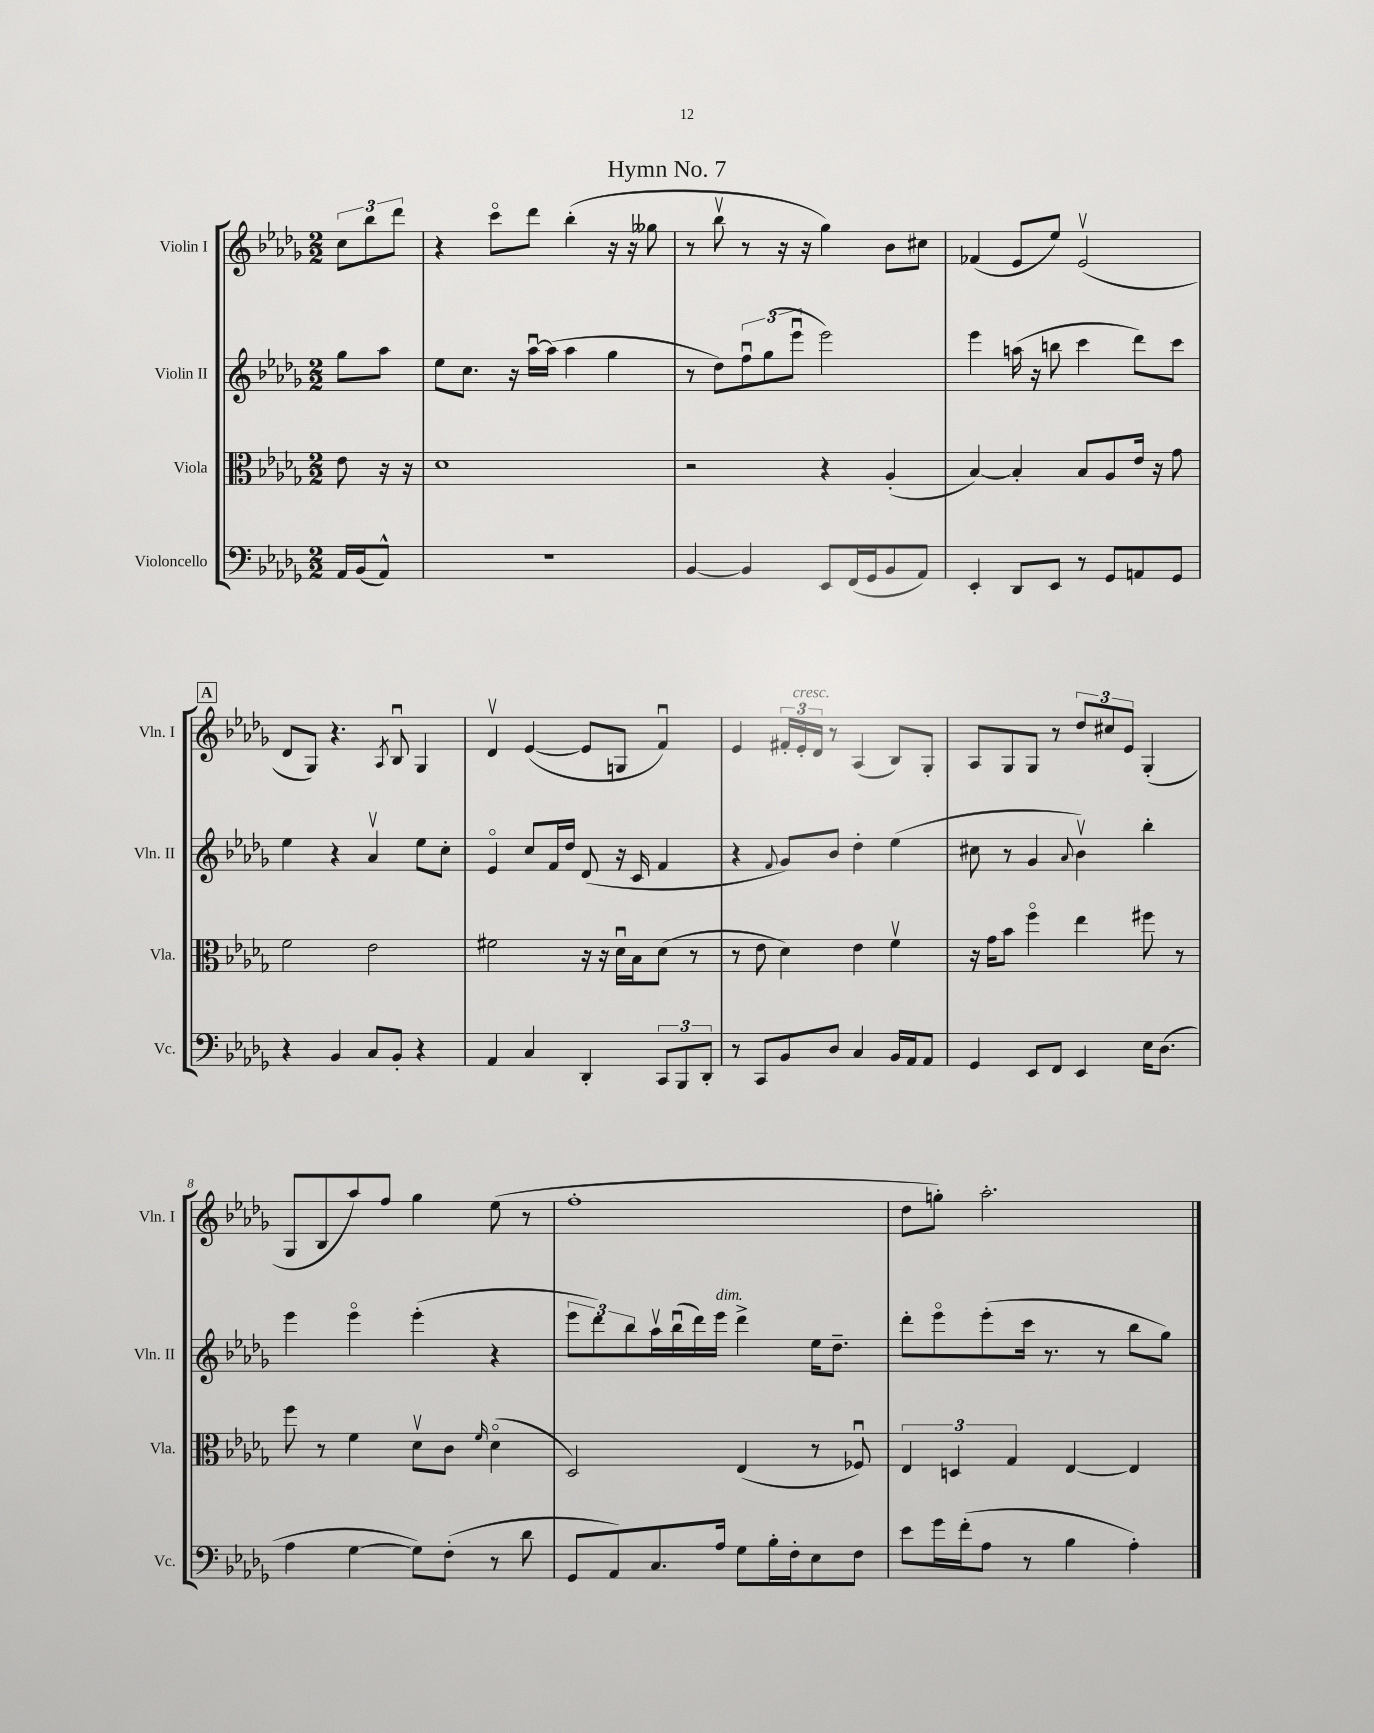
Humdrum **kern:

**kern	**kern	**kern	**kern
*staff4	*staff3	*staff2	*staff1
*clefF4	*clefC3	*clefG2	*clefG2
*k[b-e-a-d-g-]	*k[b-e-a-d-g-]	*k[b-e-a-d-g-]	*k[b-e-a-d-g-]
*M2/2	*M2/2	*M2/2	*M2/2
16AA-	8e-	8gg-	12cc
(16BB-	.	.	.
.	.	.	12bb-
8AA-^^)	16r	8aa-	.
.	.	.	12ddd-
.	16r	.	.
=	=	=	=
1r	1d-	8ee-	4r
.	.	8.cc	.
.	.	.	8ccco
.	.	16r	.
.	.	[16aa-u	8ddd-
.	.	(16aa-]	.
.	.	4aa-	(4bb-'
.	.	4gg-	16r
.	.	.	16r
.	.	.	8gg--
=	=	=	=
[4BB-	2r	8r	8r
.	.	8dd-)	8bb-v
4BB-]	.	12ffu	8r
.	.	(12gg-	.
.	.	.	16r
.	.	12eee-u	.
.	.	.	16r
8EE-	4r	2eee-)	4gg-)
(16FF	.	.	.
16GG-	.	.	.
8BB-	(4A-'	.	8b-
8AA-)	.	.	8cc#
=	=	=	=
4EE-'	[4B-)	4eee-	(4f-
8DD-	4B-']	(16aa	8e-
.	.	16r	.
8EE-	.	8bb	8ee-)
8r	8B-	4ccc	(2e-v
8GG-	8A-	.	.
8AA	16e-	8ddd-)	.
.	16r	.	.
8GG-	8g-	8ccc	.
=	=	=	=
4r	2f	4ee-	8d-
.	.	.	8G-)
4BB-	.	4r	4.r
8C	2e-	4a-v	.
.	.	.	8qA-
8BB-'	.	.	8B-u
4r	.	8ee-	4G-
.	.	8cc'	.
=	=	=	=
4AA-	2f#	4e-o	4d-v
4C	.	8cc	([4e-
.	.	16f	.
.	.	16dd-	.
4DD-'	16r	(8d-	8e-]
.	16r	.	.
.	16d-u	16r	8G
.	16B-	16c	.
12CC	(8d-	4f	4fu)
12BBB-	.	.	.
.	8r	.	.
12DD-'	.	.	.
=	=	=	=
8r	8r	4r	4e-
8CC	8e-	.	.
.	.	8qqf	.
8BB-	4d-)	8g-)	24f#'
.	.	.	24e-'
.	.	.	24d-
8D-	.	8b-	8r
4C	4e-	4dd-'	(4A-
16BB-	4fv	(4ee-	8B-)
16AA-	.	.	.
8AA-	.	.	8G-'
=	=	=	=
4GG-	16r	8cc#	8A-
.	16g-	.	.
.	8b-	8r	8G-
8EE-	4ffo	4g-	8G-
8FF	.	.	8r
.	.	8qqa-	.
4EE-	4ee-	4b-v)	12dd-
.	.	.	12cc#
.	.	.	12e-
16E-	8ff#	4bb-'	(4G-'
(8.D-	.	.	.
.	8r	.	.
=	=	=	=
4A-	8ff	4eee-	8G-
.	8r	.	8B-
[4G-	4f	4eee-o	8aa-)
.	.	.	8ff
8G-])	8d-v	(4eee-'	4gg-
(8F'	8c	.	.
.	16qqf	.	.
8r	(4d-o	4r	(8ee-
8d-	.	.	8r
=	=	=	=
8GG-	2D-)	12eee-	1ff'
.	.	12ddd-)	.
8AA-)	.	.	.
.	.	12bb-	.
8.C	.	16aa-v	.
.	.	(16bb-u	.
.	.	16ddd-)	.
16A-	.	16eee-	.
8G-	(4E-	4ddd-^	.
16B-'	.	.	.
16F'	.	.	.
8E-	8r	16ee-	.
.	.	8.dd-~	.
8F	8F-u)	.	.
=	=	=	=
8e-	6E-	8ddd-'	8dd-
16g-	.	8eee-o	8gg')
.	6D	.	.
(16f'	.	.	.
8A-	.	(8eee-'	2.aa-'
.	6G-	.	.
8r	.	16ccc	.
.	.	8.r	.
4B-	[4E-	.	.
.	.	8r	.
4A-')	4E-]	8bb-	.
.	.	8gg-)	.
==	==	==	==
*-	*-	*-	*-
